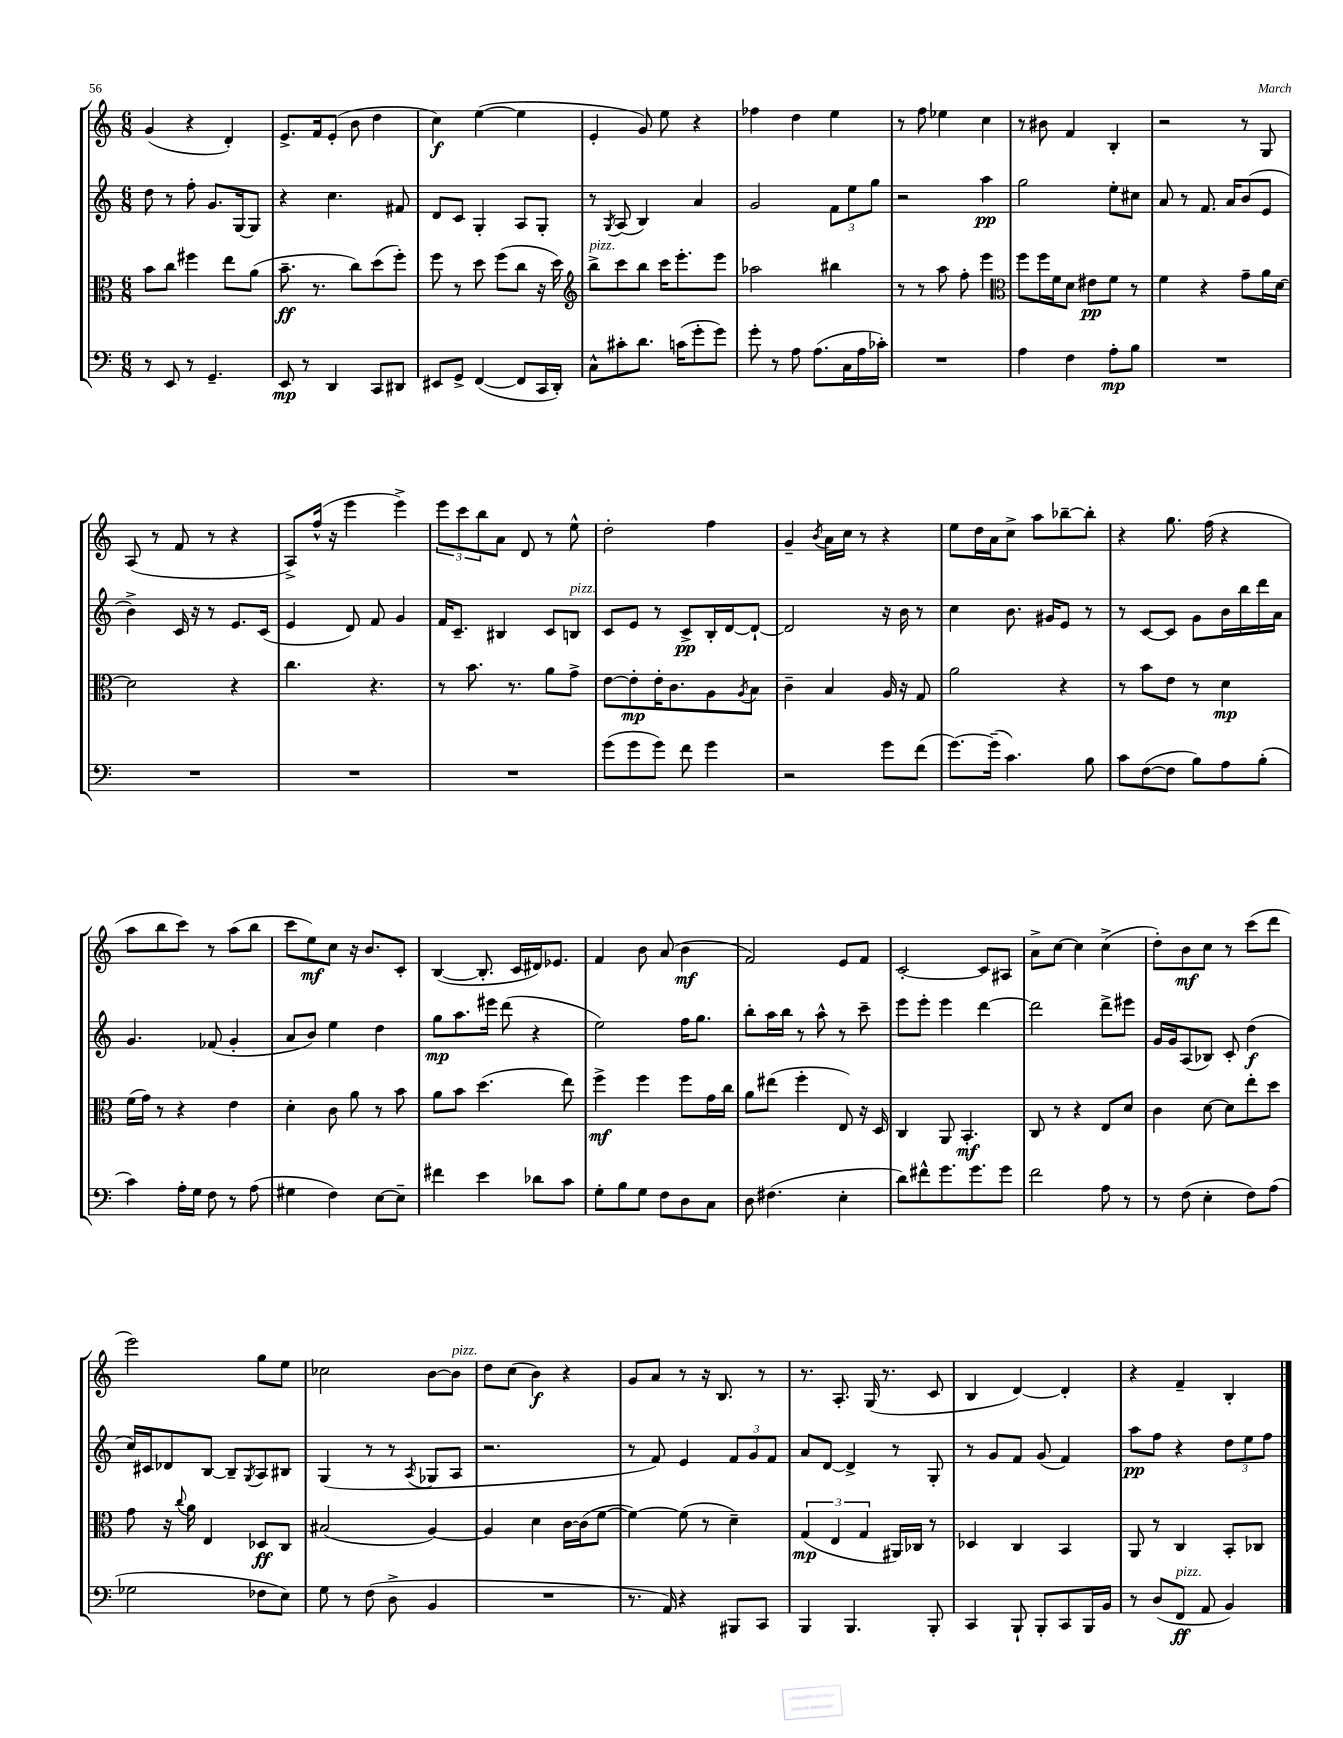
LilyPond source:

<<
\new StaffGroup <<
\new Staff = "s0" {
    \clef treble \key c \major \numericTimeSignature \time 6/8
    g'4( r4 d'4-.) |
    e'8.-> f'16 e'8-.( b'8 d''4 |
    c''4\f) e''4~( e''4 |
    e'4-. g'8) e''8 r4 |
    fes''4 d''4 e''4 |
    r8 f''8 ees''4 c''4 |
    r8 bis'8 f'4 b4-. |
    r2 r8 g8 |
    a8( r8 f'8 r8 r4 |
    a8->) f''16-^( r16 e'''4 e'''4->) |
    \tuplet 3/2 { e'''8 c'''8 b''8 } a'8 d'8 r8 e''8-^ |
    d''2-. f''4 |
    g'4-- \acciaccatura { b'8 } a'16 c''16 r8 r4 |
    e''8 d''16 a'16 c''8-> a''8 bes''8~-- bes''8-. |
    r4 g''8. f''16( r4 |
    a''8 b''8 c'''8) r8 a''8( b''8 |
    c'''8 e''8\mf) c''8 r16 b'8. c'8-. |
    b4~( b8.-. c'16 dis'16) ees'8. |
    f'4 b'8 a'8( b'4\mf |
    f'2) e'8 f'8 |
    c'2~-. c'8 ais8 |
    a'8-> c''8~ c''4 c''4->( |
    d''8-.) b'8\mf c''8 r8 c'''8( d'''8 |
    e'''2) g''8 e''8 |
    ces''2 b'8~ b'8^\markup { \italic "pizz." } |
    d''8 c''8( b'4\f) r4 |
    g'8 a'8 r8 r16 b8. r8 |
    r8. a8.-. g16( r8. c'8 |
    b4 d'4~) d'4-. |
    r4 f'4-- b4-. \bar "|." |
}
\new Staff = "s1" {
    \clef treble \key c \major \numericTimeSignature \time 6/8
    d''8 r8 f''8-. g'8. g16~ g8 |
    r4 c''4. fis'8 |
    d'8 c'8 g4-. a8 g8-. |
    r8 \acciaccatura { g8 } a8( b4) a'4 |
    g'2 \tuplet 3/2 { f'8 e''8 g''8 } |
    r2 a''4\pp |
    g''2 e''8-. cis''8 |
    a'8 r8 f'8. a'16 b'8( e'8 |
    b'4->) c'16 r16 r8 e'8. c'16( |
    e'4 d'8) f'8 g'4 |
    f'16 c'8.-- bis4 c'8 b8^\markup { \italic "pizz." } |
    c'8 e'8 r8 c'8->\pp b16-. d'16~ d'8~-! |
    d'2 r16 b'16 r8 |
    c''4 b'8. gis'16 e'8 r8 |
    r8 c'8~ c'8 g'8 b'16 b''16 d'''16 a'16 |
    g'4. fes'8( g'4-. |
    a'8 b'8) e''4 d''4 |
    g''8\mp a''8. eis'''16 d'''8( r4 |
    e''2) f''16 g''8. |
    b''8-. a''16 b''16 r8 a''8-^ r8 c'''8-- |
    e'''8 e'''8-. e'''4 d'''4~ |
    d'''2 d'''8-> eis'''8 |
    g'16 g'16 a8( bes8) c'8-. d''4\f( |
    c''16) cis'16 des'8 b8~ b8-- \acciaccatura { g8 } a8 bis8 |
    g4( r8 r8 \acciaccatura { a8 } ges8 a8 |
    r2. |
    r8 f'8) e'4 \tuplet 3/2 { f'8 g'8 f'8 } |
    a'8 d'8~ d'4-> r8 g8-. |
    r8 g'8 f'8 g'8( f'4) |
    a''8\pp f''8 r4 \tuplet 3/2 { d''8 e''8 f''8 } \bar "|." |
}
\new Staff = "s2" {
    \clef alto \key c \major \numericTimeSignature \time 6/8
    b'8 c''8 fis''4 e''8 a'8( |
    b'8.--\ff r8. c''8) d''8( f''8-.) |
    f''8 r8 d''8 f''8( c''8 r16 d''16) |
    \clef treble b''8->^\markup { \italic "pizz." } c'''8 b''8 c'''16 e'''8.-. e'''8 |
    aes''2 bis''4 |
    r8 r8 a''8 f''8-. e'''4 |
    \clef alto f''8 f''16 f'16 d'8 eis'8\pp f'8 r8 |
    f'4 r4 g'8-- a'16 d'16~ |
    d'2 r4 |
    c''4. r4. |
    r8 b'8. r8. a'8 g'8-> |
    e'8~ e'8-.\mp e'16-. c'8. a8 \acciaccatura { a8 } b8 |
    c'4-- b4 a16 r16 g8 |
    a'2 r4 |
    r8 b'8 e'8 r8 d'4\mp |
    f'16( g'16) r8 r4 e'4 |
    d'4-. c'8 a'8 r8 b'8 |
    a'8 b'8 d''4.( e''8) |
    f''4->\mf f''4 f''8 g'16 c''16 |
    a'8 eis''8( f''4-. e8) r16 d16 |
    c4 a,8 b,4.-.\mf |
    c8 r8 r4 e8 d'8 |
    c'4 d'8~ d'8 e''8-. d''8 |
    g'8 r16 \appoggiatura { c''8 } a'16 e4 des8\ff c8 |
    bis2( a4~) |
    a4 d'4 c'16~ c'16( f'8~ |
    f'4~) f'8( r8 d'4--) |
    \tuplet 3/2 { g4\mp( e4 g4 } ais,16) ces16 r8 |
    des4 c4 b,4 |
    a,8 r8 c4 b,8-. ces8 \bar "|." |
}
\new Staff = "s3" {
    \clef bass \key c \major \numericTimeSignature \time 6/8
    r8 e,8 r8 g,4.-- |
    e,8\mp r8 d,4 c,8 dis,8 |
    eis,8 g,8-> f,4~( f,8 c,16 d,16-.) |
    c8-^ cis'8-. d'8. c'16( g'8-. g'8) |
    g'8-. r8 a8 a8.( c16 a16 ces'16-.) |
    R2. |
    a4 f4 a8-.\mp b8 |
    R2. |
    R2. |
    R2. |
    R2. |
    g'8( g'8 g'8) f'8 g'4 |
    r2 g'8 f'8( |
    g'8.~) g'16--( c'4.) b8 |
    c'8 f8~( f8 b8) a8 b8-.( |
    c'4) a16-. g16 f8 r8 a8( |
    gis4 f4) e8~ e8-- |
    fis'4 e'4 des'8 c'8 |
    g8-. b8 g8 f8 d8 c8 |
    d8 fis4.( e4-. |
    d'8) fis'8-^ g'8. g'8. g'8 |
    f'2 a8 r8 |
    r8 f8( e4-. f8) a8( |
    ges2 fes8 e8) |
    g8 r8 f8( d8-> b,4 |
    R2. |
    r8. a,16) r4 bis,,8 c,8 |
    b,,4 b,,4. b,,8-. |
    c,4 b,,8-! b,,8-. c,8 b,,16 b,16 |
    r8 d8( f,8\ff^\markup { \italic "pizz." } a,8 b,4) \bar "|." |
}
>>
>>
\layout { \context { \Score \remove "Bar_number_engraver" } }
